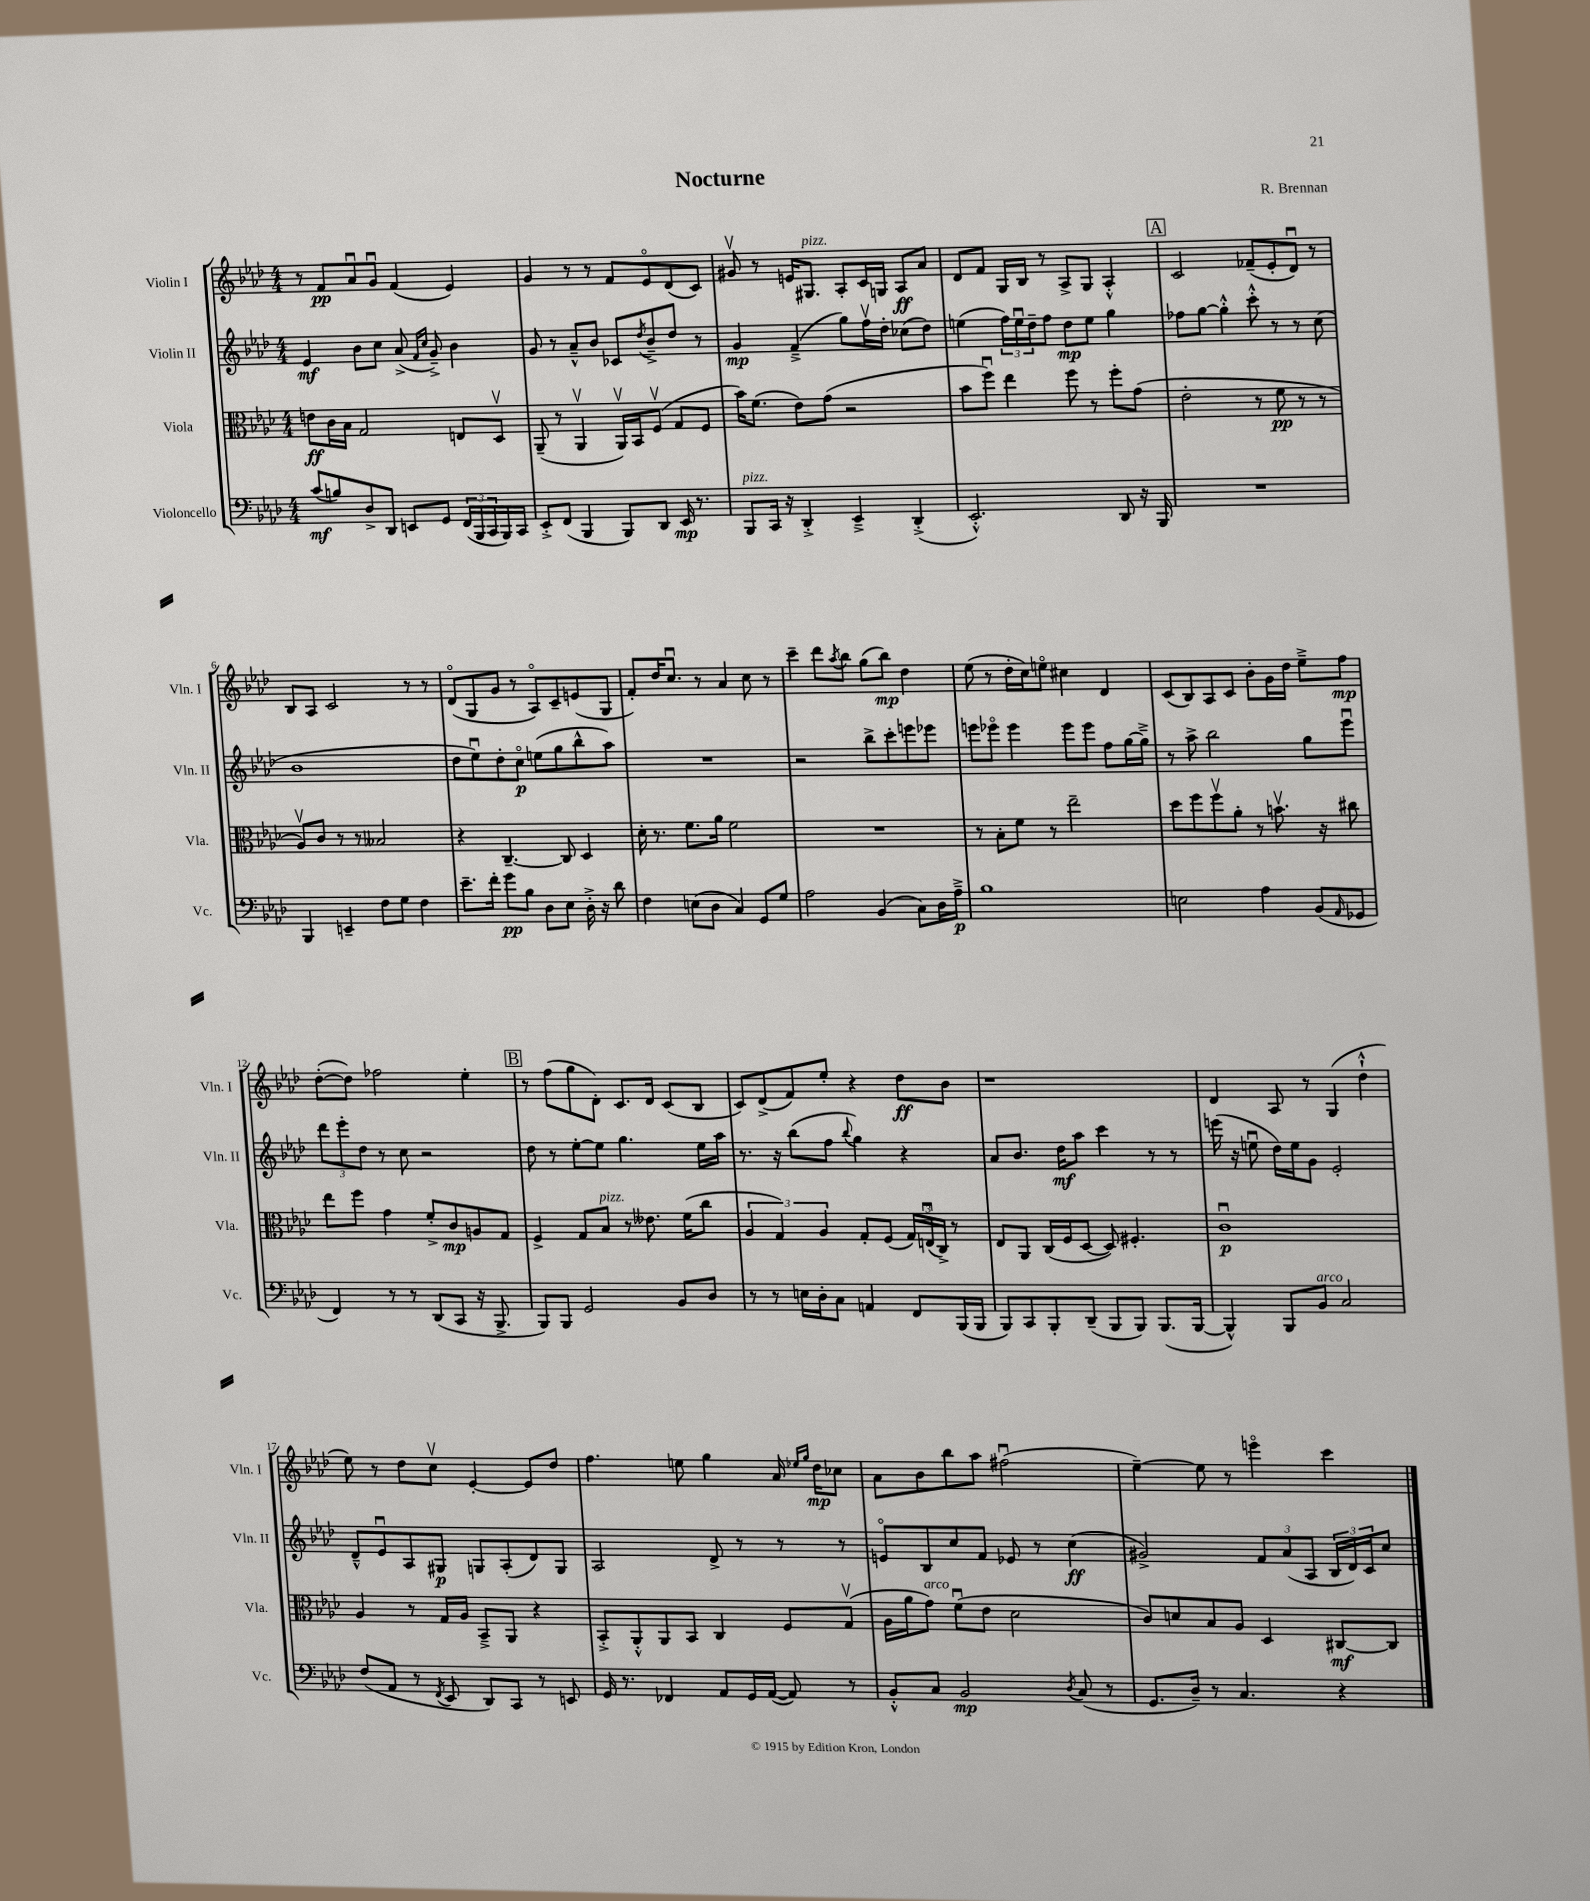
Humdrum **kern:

**kern	**dynam	**kern	**dynam	**kern	**dynam	**kern	**dynam
*part4	*part4	*part3	*part3	*part2	*part2	*part1	*part1
*staff4	*staff4	*staff3	*staff3	*staff2	*staff2	*staff1	*staff1
*I"Violoncello	*	*I"Viola	*	*I"Violin II	*	*I"Violin I	*
*I'Vc.	*	*I'Vla.	*	*I'Vln. II	*	*I'Vln. I	*
*clefF4	*	*clefC3	*	*clefG2	*	*clefG2	*
*k[b-e-a-d-]	*	*k[b-e-a-d-]	*	*k[b-e-a-d-]	*	*k[b-e-a-d-]	*
*M4/4	*	*M4/4	*	*M4/4	*	*M4/4	*
=1	=1	=1	=1	=1	=1	=1	=1
(8c/L	mf	8en\L	ff	4e-/	mf	8r	.
8Bn/)	.	16c\L	.	.	.	8f/L	pp
.	.	16B-\JJ	.	.	.	.	.
8D-^/	.	2G/	.	8b-\L	.	8a-u/	.
8DD-/J	.	.	.	8cc\J	.	8gu/J	.
8EEn/L	.	.	.	(8a-^/	.	(4f/	.
.	.	.	.	16qqf/LL	.	.	.
.	.	.	.	16qqcc/JJ	.	.	.
8GG/J	.	.	.	8g~^/)	.	.	.
(24FF/LL	.	8En/L	.	4b-\	.	4e-/)	.
24BBB-/	.	.	.	.	.	.	.
24CC/	.	.	.	.	.	.	.
16BBB-/)	.	8D-v/J	.	.	.	.	.
16CC/JJ	.	.	.	.	.	.	.
=2	=2	=2	=2	=2	=2	=2	=2
8EE-'^/L	.	(8AA-~/	.	8g/	.	4g/	.
(8FF/J	.	8r	.	8r	.	.	.
4BBB-/	.	4AA-v/	.	8a-~^^/L	.	8r	.
.	.	.	.	8b-/J	.	8r	.
8BBB-/L)	.	16AA-v/LL)	.	8c-X/L	.	8f/L	.
.	.	16BB-/J	.	.	.	.	.
.	.	.	.	8qdd-/	.	.	.
8DD-/J	.	(8Fv/J	.	8b-~^/	.	8e-/	.
16EE-/	mp	8G/L	.	8dd-/J	.	(8d-/	.
8.r	.	.	.	.	.	.	.
.	.	8F/J	.	8r	.	8c/J)	.
=3	=3	=3	=3	=3	=3	=3	=3
!LO:TX:a:i:t=pizz.	!	!	!	!	!	!	!
8BBB-/L	.	16b-\KL)	.	4g/	mp	8g#Xv/	.
.	.	(8.f\J	.	.	.	.	.
16CC/Jk	.	.	.	.	.	8r	.
16r	.	.	.	.	.	.	.
4DD-'^/	.	8e-\L)	.	(4f~^/	.	16en/KL	.
!	!	!	!	!	!	!LO:TX:a:i:t=pizz.	!
.	.	.	.	.	.	8.G#X/J	.
.	.	(8g\J	.	.	.	.	.
4EE-~^/	.	2r	.	8gg\L)	.	8A-'/L	.
.	.	.	.	16ffv\L	.	16c/L	.
.	.	.	.	16dd-'\JJ	.	16Gn/JJ	.
(4DD-'^/	.	.	.	(8cc-X\L	.	8A-/L	ff
.	.	.	.	8dd-\J)	.	8a-/J	.
=4	=4	=4	=4	=4	=4	=4	=4
2.EE-'^^/)	.	8b-\L	.	(4een\	.	8d-/L	.
.	.	8ffu\J)	.	.	.	8f/J	.
.	.	4ee-\	.	24ff\LL)	.	16G/LL	.
.	.	.	.	24eeu\	.	.	.
.	.	.	.	.	.	16B-/JJ	.
.	.	.	.	24dd-~\J	.	.	.
.	.	.	.	8ff\J	.	8r	.
.	.	8ff\	.	8dd-\L	mp	8A-^/L	.
.	.	8r	.	8ee\J	.	8G/J	.
8DD-/	.	8ff'\L	.	4gg\	.	4A-'^^/	.
16r	.	(8g\J	.	.	.	.	.
16BBB-/	.	.	.	.	.	.	.
!!LO:REH:place=s1:t=A
=5	=5	=5	=5	=5	=5	=5	=5
1r	.	2e-'\	.	8ff-X\L	.	2c/	.
.	.	.	.	[8gg\J	.	.	.
.	.	.	.	4gg'^^\]	.	.	.
.	.	8r	.	8ccc'^^\	.	(8f-X~/L	.
.	.	8f\	pp	8r	.	8e-'/	.
.	.	8r	.	8r	.	8d-u/J)	.
.	.	8r	.	(8cc\	.	8r	.
!!LO:LB:g=z
=6	=6	=6	=6	=6	=6	=6	=6
4BBB-/	.	8A-v/L)	.	1b-	.	8B-/L	.
.	.	8c/J	.	.	.	8A-/J	.
4EEn~/	.	8r	.	.	.	2c/	.
.	.	8r	.	.	.	.	.
8F\L	.	2B--X/	.	.	.	.	.
8G\J	.	.	.	.	.	.	.
4F\	.	.	.	.	.	8r	.
.	.	.	.	.	.	8r	.
=7	=7	=7	=7	=7	=7	=7	=7
8.e-~\L	.	4r	.	8dd-\L	.	(8d-/L	.
.	.	.	.	8ee-u\)	.	8G/	.
16f'\Jk	.	.	.	.	.	.	.
8g\L	pp	[4.C~/	.	8dd-'\	.	8g/J	.
8B-\J	.	.	.	8cc\J	p	8r	.
8D-\L	.	.	.	(8een\L	.	8A-/L)	.
8E-\J	.	8C/]	.	8gg\	.	8c~/	.
16D-'^\	.	4D-/	.	8bb-^^\	.	(8en/	.
16r	.	.	.	.	.	.	.
8d-\	.	.	.	8aa-\J)	.	8G/J	.
=8	=8	=8	=8	=8	=8	=8	=8
4F\	.	16d-'\	.	1r	.	8f'/L)	.
.	.	8.r	.	.	.	.	.
.	.	.	.	.	.	16dd-/K	.
.	.	.	.	.	.	8.ccu/J	.
(8En\L	.	8.f\L	.	.	.	.	.
8D-\J	.	.	.	.	.	8r	.
.	.	16a-\Jk	.	.	.	.	.
4C/)	.	2f\	.	.	.	4a-/	.
8GG/L	.	.	.	.	.	8cc\	.
8G/J	.	.	.	.	.	8r	.
=9	=9	=9	=9	=9	=9	=9	=9
2A-\	.	1r	.	2r	.	4ccc~\	.
.	.	.	.	.	.	8ddd-\L	.
.	.	.	.	.	.	8qaa-/	.
.	.	.	.	.	.	8bb-\J	.
(4BB-/	.	.	.	8bb-^\L	.	(8gg\L	.
.	.	.	.	8ccc'\	.	8bb-\J)	mp
8C\L)	.	.	.	8eeen\	.	4dd-\	.
16D-\L	.	.	.	8eee-X\J	.	.	.
16A-~^\JJ	p	.	.	.	.	.	.
=10	=10	=10	=10	=10	=10	=10	=10
1B-	.	8r	.	8eeen\L	.	(8ee-\	.
.	.	8B-'\L	.	8eee-X\J	.	8r	.
.	.	8f\J	.	4eee-\	.	16dd-'\LL	.
.	.	.	.	.	.	16cc\J)	.
.	.	8r	.	.	.	8een\J	.
.	.	2ee-~\	.	8eee-\L	.	4cc#X\	.
.	.	.	.	8eee-\J	.	.	.
.	.	.	.	8ff\L	.	4d-/	.
.	.	.	.	[16gg\L	.	.	.
.	.	.	.	16gg~^\JJ]	.	.	.
=11	=11	=11	=11	=11	=11	=11	=11
2En\	.	8dd-\L	.	8r	.	(8c/L	.
.	.	8ff\	.	8aa-^\	.	8B-/)	.
.	.	8ffv\	.	2bb-\	.	8A-/	.
.	.	8a-'\J	.	.	.	8c/J	.
4A-\	.	8r	.	.	.	8b-'\L	.
.	.	8.bnv\	.	.	.	16g\L	.
.	.	.	.	.	.	16dd-\JJ	.
(8BB-/L	.	.	.	8gg\L	.	8ee-~^\L	.
.	.	16r	.	.	.	.	.
16qqAA-/	.	.	.	.	.	.	.
8GG-X/J	.	8cc#X\	.	8eee-u\J	.	8ff\J	mp
!!LO:LB:g=z
=12	=12	=12	=12	=12	=12	=12	=12
4FF/)	.	8ee-\L	.	12ddd-\L	.	([8dd-'\L	.
.	.	.	.	12eee-'\	.	.	.
.	.	8ff\J	.	.	.	8dd-\J])	.
.	.	.	.	12dd-\J	.	.	.
8r	.	4g\	.	8r	.	2ff-X\	.
8r	.	.	.	8cc\	.	.	.
(8DD-/L	.	8f'^/L	.	2r	.	.	.
8CC/J	.	8c/	mp	.	.	.	.
16r	.	8An/	.	.	.	4ee-'\	.
8.BBB-^/	.	.	.	.	.	.	.
.	.	8G/J	.	.	.	.	.
!!LO:REH:place=s1:t=B
=13	=13	=13	=13	=13	=13	=13	=13
8BBB-/L)	.	4F^/	.	8dd-\	.	8r	.
8BBB-/J	.	.	.	8r	.	(8ff\L	.
2GG/	.	8G/L	.	[8ee-'\L	.	8gg\	.
!	!	!LO:TX:a:i:t=pizz.	!	!	!	!	!
.	.	8B-/J	.	8ee-\J]	.	8d-'\J)	.
.	.	8r	.	4.gg\	.	8.c/L	.
.	.	8.e--X\	.	.	.	.	.
.	.	.	.	.	.	16d-/Jk	.
8BB-/L	.	.	.	.	.	(8c/L	.
.	.	(16f\KL	.	.	.	.	.
8D-/J	.	8cc\J	.	16ee-\LL	.	8B-/J	.
.	.	.	.	16aa-\JJ	.	.	.
=14	=14	=14	=14	=14	=14	=14	=14
8r	.	6A-/	.	8.r	.	8c/L)	.
8r	.	.	.	.	.	(8d-^/	.
.	.	6G/)	.	.	.	.	.
.	.	.	.	16r	.	.	.
16En\LL	.	.	.	(8bb-\L	.	8f/)	.
16D-'\J	.	.	.	.	.	.	.
.	.	6A-/	.	.	.	.	.
8C\J	.	.	.	8ff\J	.	8ee-'/J	.
.	.	.	.	8qqbb-/	.	.	.
4AAn/	.	8G'/L	.	4gg\)	.	4r	.
.	.	(8F/J	.	.	.	.	.
8FF/L	.	24G/LL)	.	4r	.	8dd-\L	ff
.	.	(24Enu/	.	.	.	.	.
.	.	24C^/JJ)	.	.	.	.	.
(16BBB-/L	.	8r	.	.	.	8b-\J	.
16BBB-/JJ	.	.	.	.	.	.	.
=15	=15	=15	=15	=15	=15	=15	=15
8BBB-/L)	.	8E-/L	.	8a-/L	.	1r	.
8CC/	.	8AA-/J	.	8.b-/J	.	.	.
8BBB-'/	.	(16C/LL	.	.	.	.	.
.	.	16F/J	.	16dd-\KL	mf	.	.
(8DD-~/J	.	[8D-/J	.	8aa-\J	.	.	.
8BBB-/L	.	8D-/])	.	4ccc\	.	.	.
8BBB-/J)	.	4.F#X'/	.	.	.	.	.
(8.BBB-/L	.	.	.	8r	.	.	.
.	.	.	.	8r	.	.	.
[16BBB-/Jk	.	.	.	.	.	.	.
=16	=16	=16	=16	=16	=16	=16	=16
4BBB-^^/])	.	1cu	p	(16eeen\	.	4d-/	.
.	.	.	.	16r	.	.	.
.	.	.	.	8eenu\	.	.	.
8BBB-/L	.	.	.	16dd-\LL)	.	8A-/	.
.	.	.	.	16ee\J	.	.	.
!LO:TX:a:i:t=arco	!	!	!	!	!	!	!
8BB-/J	.	.	.	8g\J	.	8r	.
2C/	.	.	.	2e-'/	.	(4G/	.
.	.	.	.	.	.	4dd-`^^\	.
!!LO:LB:g=z
=17	=17	=17	=17	=17	=17	=17	=17
(8F/L	.	4A-/	.	8d-~^^/L	.	8ee-\)	.
8AA-/J	.	.	.	8e-u/	.	8r	.
8r	.	8r	.	8A-/	.	8dd-\L	.
8qFF/	.	.	.	.	.	.	.
8EE-/	.	16G/LL	.	8G#X/J	p	8ccv\J	.
.	.	16A-/JJ	.	.	.	.	.
8DD-/L)	.	8BB-~^/L	.	8Gn/L	.	[4e-'/	.
8CC/J	.	8AA-/J	.	(8A-'/	.	.	.
8r	.	4r	.	8d-/)	.	8e-/L]	.
8EEn/	.	.	.	8G/J	.	8dd-/J	.
=18	=18	=18	=18	=18	=18	=18	=18
16GG/	.	8BB-'^/L	.	2A-/	.	4.ff\	.
8.r	.	.	.	.	.	.	.
.	.	8AA-'^^/	.	.	.	.	.
4FF-X/	.	8AA-/	.	.	.	.	.
.	.	8BB-/J	.	.	.	8een\	.
8AA-/L	.	4C/	.	8d-^/	.	4gg\	.
16GG/L	.	.	.	8r	.	.	.
([16AA-/JJ	.	.	.	.	.	.	.
8AA-/])	.	8F/L	.	8r	.	16a-/	.
.	.	.	.	.	.	16qqee-X/LL	.
.	.	.	.	.	.	16qqgg/JJ	.
.	.	.	.	.	.	16dd-\KL	mp
8r	.	(8Gv/J	.	8r	.	8cc-X\J	.
=19	=19	=19	=19	=19	=19	=19	=19
8BB-'^^/L	.	16A-\LL	.	8en/L	.	8a-\L	.
.	.	16a-\J	.	.	.	.	.
!	!	!LO:TX:a:i:t=arco	!	!	!	!	!
8C/J	.	8g\J)	.	8B-/	.	8b-\	.
2BB-/	mp	(8fu\L	.	8cc/	.	8bb-\	.
.	.	8e-\J	.	8f/J	.	8aa-\J	.
.	.	2d-\	.	8e-X/	.	(2ff#Xu\	.
.	.	.	.	8r	.	.	.
8qD-/	.	.	.	.	.	.	.
(8C/	.	.	.	(4cc\	ff	.	.
8r	.	.	.	.	.	.	.
=20	=20	=20	=20	=20	=20	=20	=20
8.GG/L	.	8c/L)	.	2g#X^/)	.	[4ee-~\)	.
.	.	8dn/	.	.	.	.	.
16D-~/Jk)	.	.	.	.	.	.	.
8r	.	8B-/	.	.	.	8ee-\]	.
4.C/	.	8A-/J	.	.	.	8r	.
.	.	4D-/	.	12f/L	.	4eeen\	.
.	.	.	.	(12a-/	.	.	.
.	.	.	.	12A-/J	.	.	.
4r	.	[8C#X/L	mf	24B-/LL	.	4ccc\	.
.	.	.	.	24d-/)	.	.	.
.	.	.	.	24c/J	.	.	.
.	.	8C#/J]	.	8cc/J	.	.	.
==	==	==	==	==	==	==	==
*-	*-	*-	*-	*-	*-	*-	*-
